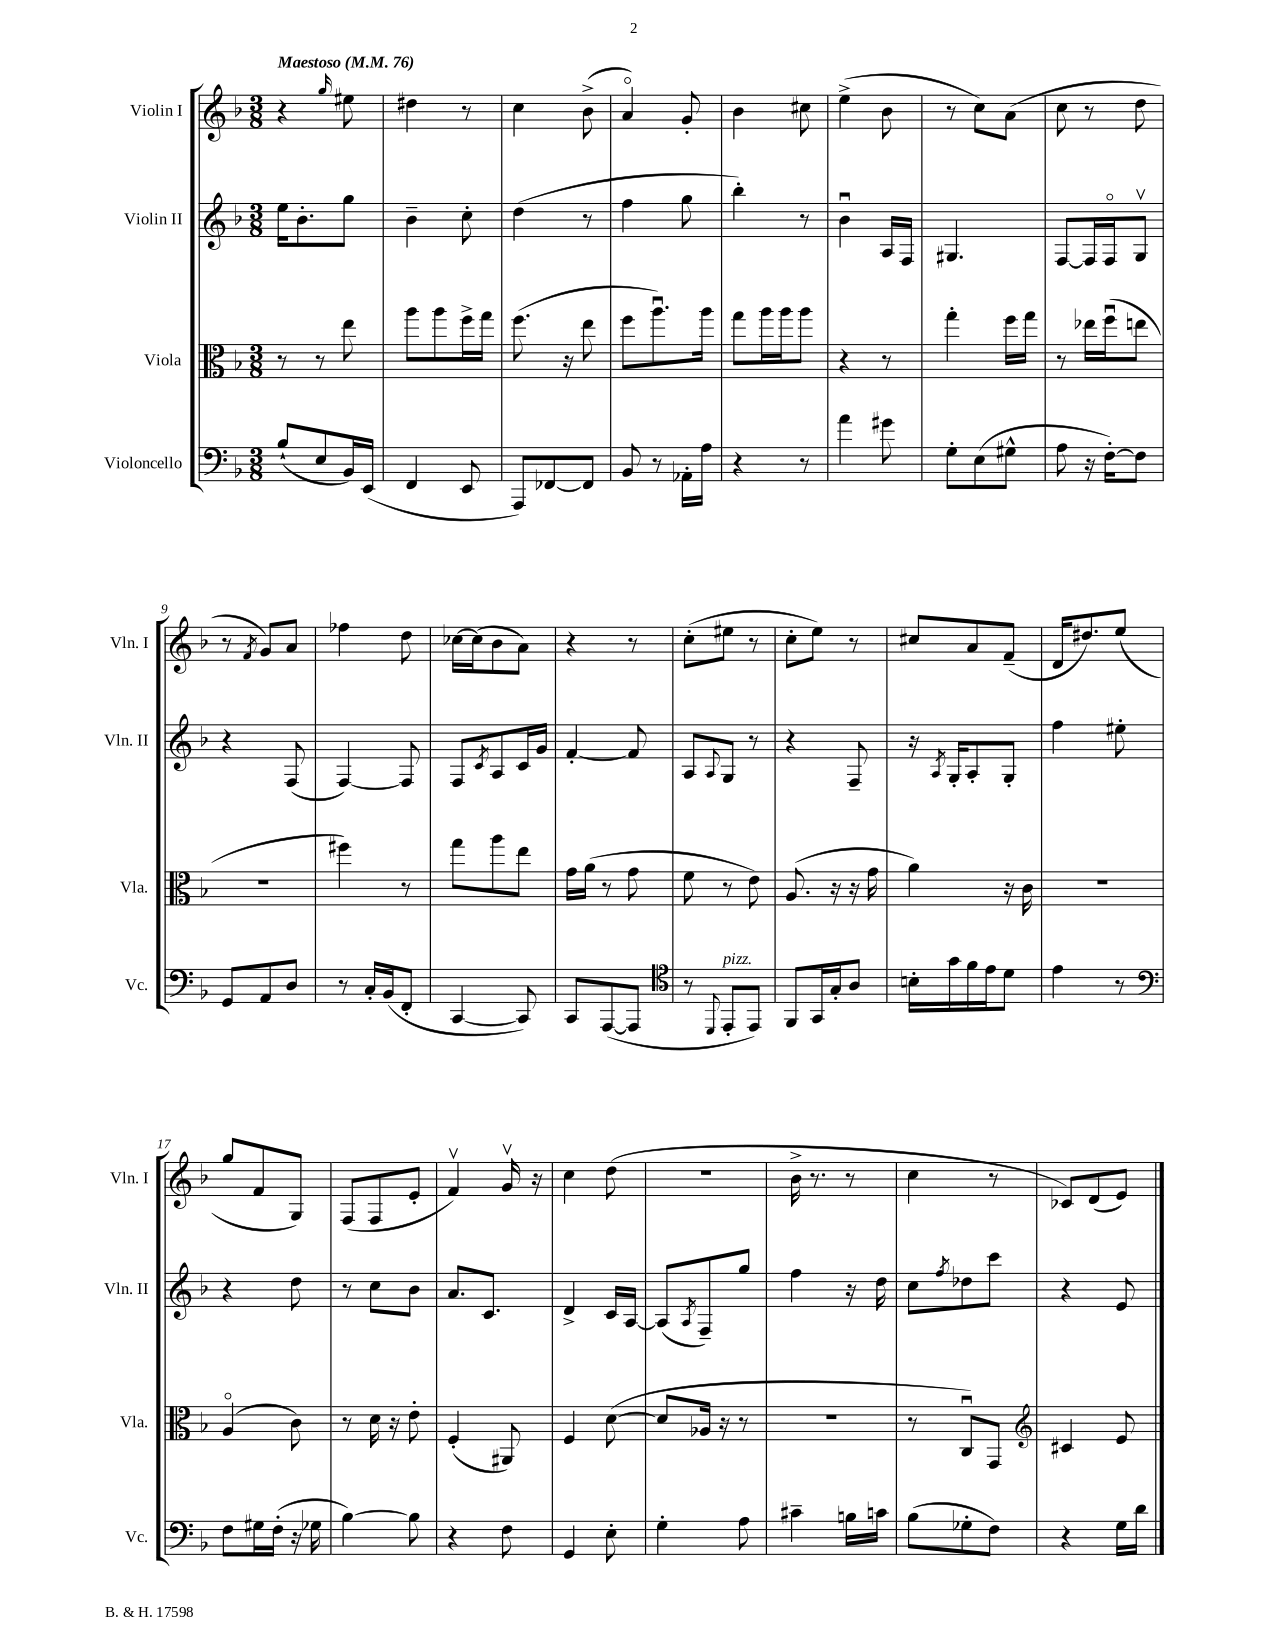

**kern	**kern	**kern	**kern
*part4	*part3	*part2	*part1
*staff4	*staff3	*staff2	*staff1
*I"Violoncello	*I"Viola	*I"Violin II	*I"Violin I
*I'Vc.	*I'Vla.	*I'Vln. II	*I'Vln. I
*clefF4	*clefC3	*clefG2	*clefG2
*k[b-]	*k[b-]	*k[b-]	*k[b-]
*M3/8	*M3/8	*M3/8	*M3/8
*MM76	*MM76	*MM76	*MM76
=1	=1	=1	=1
!	!	!	!LO:TX:a:B:t=Maestoso
(8B-`/L	8r	16ee\KL	4r
.	.	8.b-'\	.
8E/	8r	.	.
.	.	.	16qqgg/
16BB-/L)	8ee\	8gg\J	8ee#X\
(16EE/JJ	.	.	.
=2	=2	=2	=2
4FF/	8aa\L	4b-~\	4dd#X\
.	8aa\	.	.
8EE/	16ff^\L	8cc'\	8r
.	16gg\JJ	.	.
=3	=3	=3	=3
8AAA/L)	(8.ff\	(4dd\	4cc\
[8FF-X/	.	.	.
.	16r	.	.
8FF-/J]	8ee\	8r	(8b-^\
=4	=4	=4	=4
8BB-/	8ff\L	4ff\	4a/)
8r	8.aau\)	.	.
16AA-X'\LL	.	8gg\	8g'/
16A\JJ	16aa\Jk	.	.
=5	=5	=5	=5
4r	8gg\L	4bb-'\)	4b-\
.	16aa\L	.	.
.	16aa\J	.	.
8r	8aa\J	8r	8cc#X\
=6	=6	=6	=6
4a\	4r	4b-u\	(4ee^\
8g#X\	8r	16A/LL	8b-\
.	.	16F/JJ	.
=7	=7	=7	=7
8G'\L	4gg'\	4.G#X/	8r
(8E\	.	.	8cc\L)
8G#X^^\J	16ff\LL	.	(8a\J
.	16gg\JJ	.	.
=8	=8	=8	=8
8A\	8r	[8F/L	8cc\
16r	16ee-X\LL	16F/L]	8r
[16F'\KL)	(16ffu\J	16F/J	.
8F\J]	8een\J	8Gv/J	8dd\
!!LO:LB:g=z
=9	=9	=9	=9
8GG/L	4.r	4r	8r
.	.	.	8qf/
8AA/	.	.	8g/L)
8D/J	.	(8F/	8a/J
=10	=10	=10	=10
8r	4ff#X\)	[4F/)	4ff-X\
16C'/LL	.	.	.
(16BB-/J	.	.	.
8FF'/J	8r	8F/]	8dd\
=11	=11	=11	=11
[4CC/	8gg\L	8F/L	[16cc-X\LL
.	.	.	(16cc-\J]
.	.	8qc/	.
.	8aa\	8A/	8b-\
8CC/])	8ee\J	16c/L	8a\J)
.	.	16g/JJ	.
=12	=12	=12	=12
8CC/L	16g\LL	[4f'/	4r
.	(16a\JJ	.	.
([8AAA/	8r	.	.
8AAA/J]	8g\	8f/]	8r
=13	=13	=13	=13
*clefC4	*	*	*
8r	8f\	8A/L	(8cc'\L
8qqDD/	.	8qqA/	.
!LO:TX:a:i:t=pizz.	!	!	!
8EE'/L	8r	8G/J	8ee#X\J
8EE/J)	8e\)	8r	8r
=14	=14	=14	=14
8FF/L	(8.A/	4r	8cc'\L
16GG/L	.	.	8ee\J)
16G'/J	16r	.	.
8A/J	16r	8F~/	8r
.	16g\	.	.
=15	=15	=15	=15
16Bn'\LL	4a\)	16r	8cc#X/L
.	.	8qA/	.
16g\	.	16G'/KL	.
16f\	.	8A'/	8a/
16e\J	.	.	.
8d\J	16r	8G'/J	(8f~/J
.	16c\	.	.
=16	=16	=16	=16
4e\	4.r	4ff\	16d/KL
.	.	.	8.dd#X/)
8r	.	8ee#X'\	(8ee/J
!!LO:LB:g=z
=17	=17	=17	=17
*clefF4	*	*	*
8F\L	(4A/	4r	8gg/L
16G#X\L	.	.	8f/
(16F'\JJ	.	.	.
16r	8c\)	8dd\	8G/J)
16G-X\	.	.	.
=18	=18	=18	=18
[4B-\)	8r	8r	(8F/L
.	16d\	8cc\L	8F/
.	16r	.	.
8B-\]	8e'\	8b-\J	8e'/J
=19	=19	=19	=19
4r	(4F'/	8.a/L	4fv/)
.	.	8.c/J	.
8F\	8AA#X/)	.	16gv/
.	.	.	16r
=20	=20	=20	=20
4GG/	4F/	4d^/	4cc\
8E'\	([8d\	16c/LL	(8dd\
.	.	[16A/JJ	.
=21	=21	=21	=21
4G'\	8d/L]	(8A/L]	4.r
.	.	8qA/	.
.	16A-X/Jk	8F~/)	.
.	16r	.	.
8A\	8r	8gg/J	.
=22	=22	=22	=22
4c#X~\	4.r	4ff\	16b-^\
.	.	.	8.r
16Bn\LL	.	16r	8r
16cn\JJ	.	16dd\	.
=23	=23	=23	=23
(8B-\L	8r	8cc\L	4cc\
.	.	8qff/	.
8G-X'\	8Cu/L)	8dd-X\	.
8F\J)	8GG/J	8ccc\J	8r
=24	=24	=24	=24
*	*clefG2	*	*
4r	4c#X/	4r	8c-X/L)
.	.	.	(8d/
16G\LL	8e/	8e/	8e/J)
16d\JJ	.	.	.
==	==	==	==
*-	*-	*-	*-
